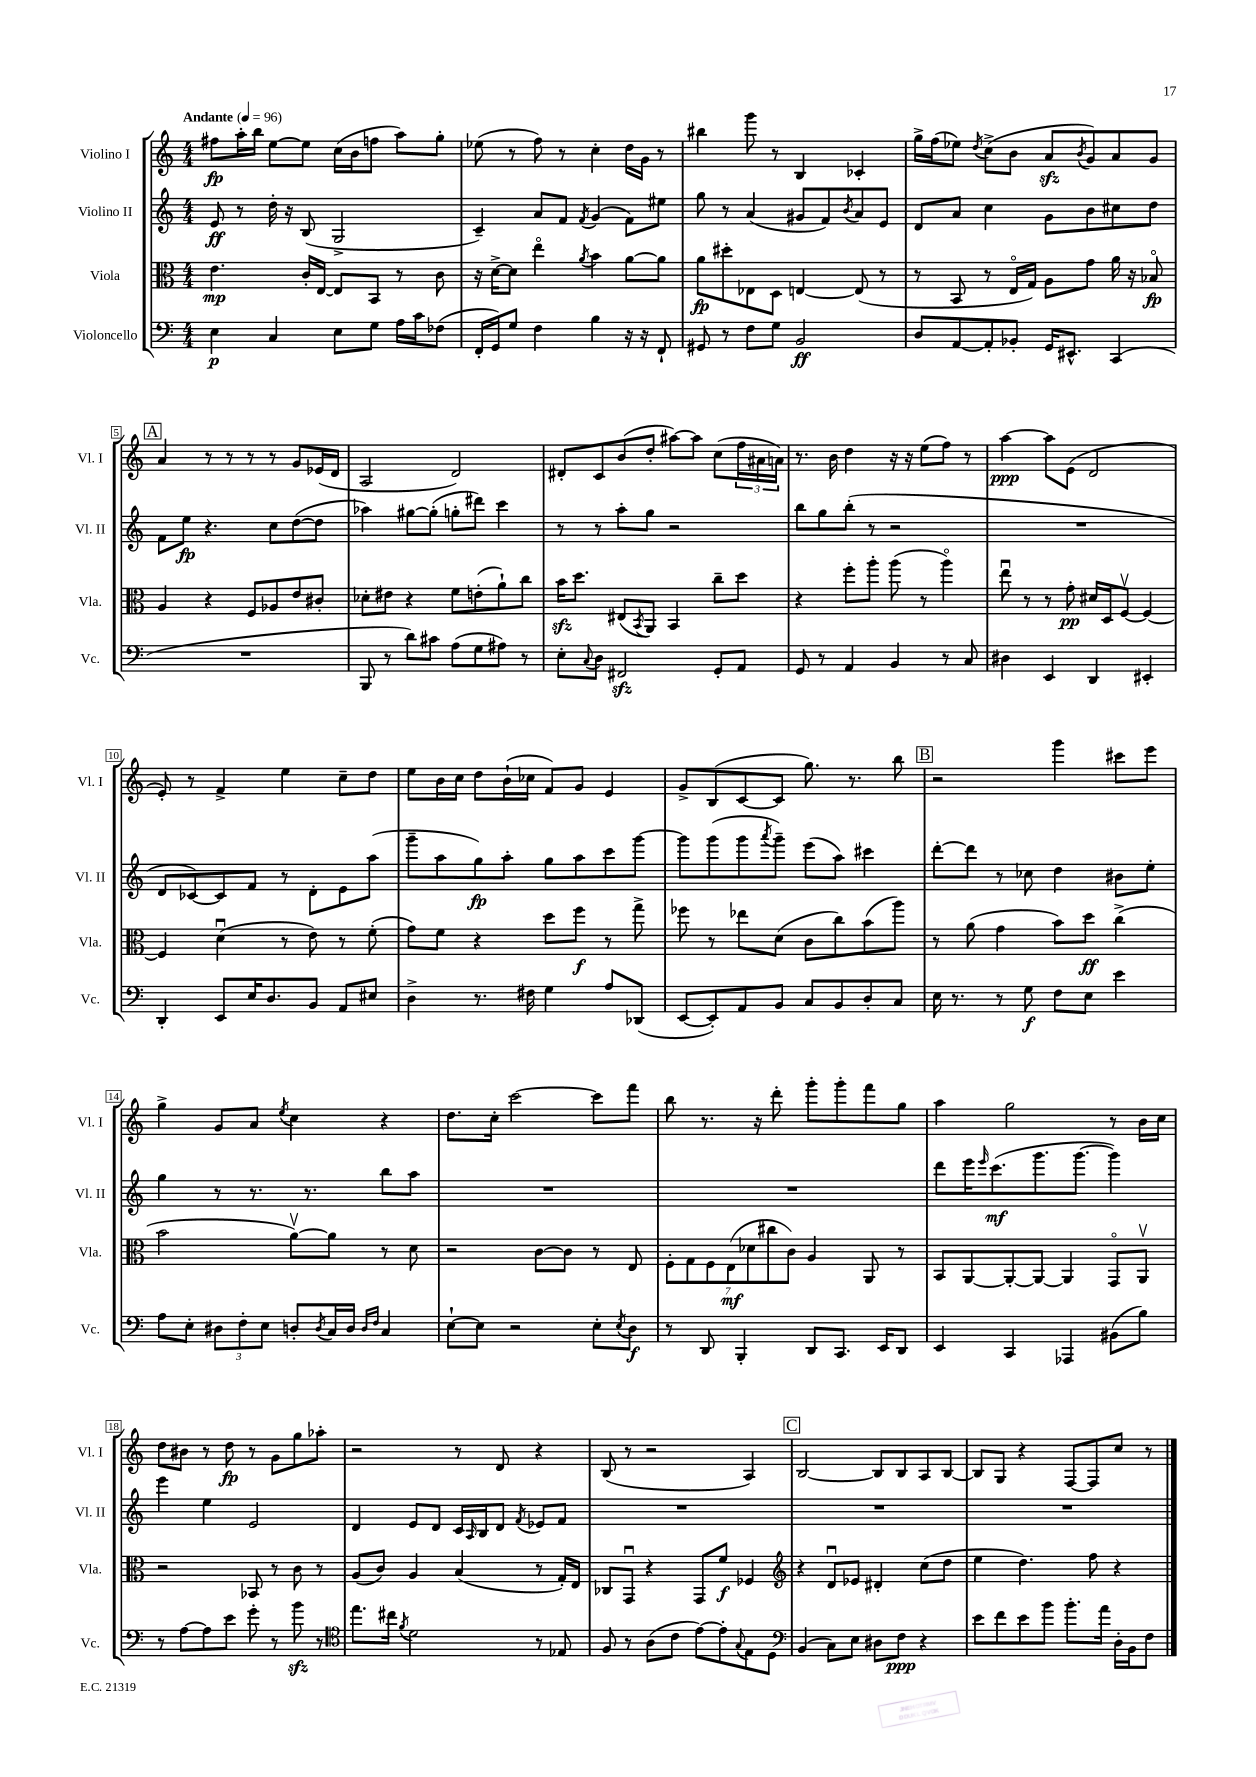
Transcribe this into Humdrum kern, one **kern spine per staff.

**kern	**kern	**kern	**kern
*staff4	*staff3	*staff2	*staff1
*clefF4	*clefC3	*clefG2	*clefG2
*k[]	*k[]	*k[]	*k[]
*M4/4	*M4/4	*M4/4	*M4/4
*MM96	*MM96	*MM96	*MM96
4E	4.e	8e	8ff#
.	.	8r	16aa'
.	.	.	16bb
4C	.	16dd'	[8ee
.	.	16r	.
.	16c'	(8B	8ee]
.	[16E	.	.
8E	8E]	2G^	(16cc
.	.	.	16b
8G	8BB	.	8ff
16A	8r	.	8aa)
16c	.	.	.
(8F-	8c	.	8gg'
=	=	=	=
16FF'	16r	4c~)	(8ee-
16GG)	[16d^	.	.
8G	8d]	.	8r
4F	4eeo	8a	8ff)
.	.	8f	8r
.	8qa	8qf	.
4B	4b	(4g	4cc'
16r	[8a	8f)	16dd
16r	.	.	16g
8FF`	8a]	8ee#	8r
=	=	=	=
8GG#	8a	8gg	4bb#
8r	8dd#'	8r	.
8F	8E-	(4a	8ggg
8G	8D	.	8r
2BB	[4E	8g#	4B
.	.	8f)	.
.	.	8qb	.
.	(8E]	8a	4c-'
.	8r	8e	.
=	=	=	=
8D	8r	8d	16gg^
.	.	.	(16ff
[8AA	8BB	8a	8ee-)
.	.	.	8qdd
8AA']	8r	4cc	(8cc^
8BB-'	16Eo	.	8b
.	16G)	.	.
16GG	8A	8g	8a
8.EE#^^	.	.	.
.	.	.	8qb
.	8g	8b	8g)
(4CC	16a	8cc#	8a
.	16r	.	.
.	8B-o	8dd	8g
=	=	=	=
1r	4A	8f	4a
.	.	8ee	.
.	4r	4.r	8r
.	.	.	8r
.	8F	.	8r
.	8A-	8cc	8r
.	8e	([8dd	8g
.	8c#'	8dd]	(16e-
.	.	.	16d
=	=	=	=
8BBB	8d-'	4aa-)	2A
8r	8e#	.	.
8d)	4r	[8gg#	.
8c#	.	(8gg#']	.
(8A	8f	8gg'	2d)
8G	(8e'	8ddd#)	.
8A#)	8a`)	4ccc	.
8r	8cc	.	.
=	=	=	=
8E'	16b	8r	8d#'
.	8.dd	.	.
8qqC	.	.	.
8D	.	8r	8c
2FF#	(8E#	8aa'	(8b
.	8qBB	.	.
.	8AA)	8gg	8dd'
.	4BB	2r	[8aa#)
.	.	.	8aa#]
8GG'	8cc~	.	(8cc
8AA	8dd	.	24ff
.	.	.	24a#
.	.	.	24a)
=	=	=	=
8GG	4r	8bb	8.r
8r	.	8gg	.
.	.	.	16b
4AA	8ff'	(8bb'	4dd
.	8aa'	8r	.
4BB	(8aa	2r	16r
.	.	.	16r
.	8r	.	(8ee
8r	4aao)	.	8ff)
8C	.	.	8r
=	=	=	=
4D#	8eeu	1r	[4aa
.	8r	.	.
4EE	8r	.	8aa]
.	8g'	.	(8e
4DD	16d#	.	2d
.	16D	.	.
.	[8Fv	.	.
4EE#'	4F_	.	.
=	=	=	=
4DD'	4F]	8d	8e')
.	.	[8c-)	8r
8EE	(4du	8c-]	4f^
16E	.	8f	.
8.D	.	.	.
.	8r	8r	4ee
8BB	8e)	8d'	.
8AA	8r	8e	8cc~
8E#	(8f'	(8aa	8dd
=	=	=	=
4D^	8g)	8ggg~	8ee
.	8f	8aa	16b
.	.	.	16cc
8.r	4r	8gg)	8dd
.	.	8aa'	(16b`
16F#	.	.	16cc-
4G	8dd	8gg	8f)
.	8ff	8aa	8g
8A	8r	8ccc	4e
(8DD-	8gg^	[8ggg	.
=	=	=	=
[8EE	8ff-	8ggg]	8g^
8EE'])	8r	(8ggg	(8B
8AA	8ee-	8ggg	[8c
.	.	8qaaa	.
8BB	(8d	8ggg~)	8c]
8C	8c	(8eee	8.gg)
8BB	8cc)	8aa)	.
.	.	.	8.r
8D'	(8b	4ccc#	.
8C	8aa)	.	8bb
=	=	=	=
16E	8r	[8ddd'	2r
8.r	.	.	.
.	(8a	8ddd]	.
8r	4g	8r	.
8G	.	8cc-	.
8F	8b)	4dd	4ggg
8E	8dd	.	.
4e	(4cc^	8b#	8ccc#
.	.	8ee'	8eee
=	=	=	=
8A	2b	4gg	4gg^
8E'	.	.	.
12D#	.	8r	8g
12F'	.	.	.
.	.	8.r	8a
12E	.	.	.
.	.	.	8qee
8D'	[8av)	.	4cc
.	.	8.r	.
8qD	.	.	.
16C	8a]	.	.
16D	.	.	.
16qqD	.	.	.
16qqF	.	.	.
4C	8r	8bb	4r
.	8d	8aa	.
=	=	=	=
[8E`	2r	1r	8.dd
8E]	.	.	.
.	.	.	16cc'
2r	.	.	[2ccc
.	[8c	.	.
.	8c]	.	.
8E'	8r	.	8ccc]
8qE	.	.	.
8D	8E	.	8fff
=	=	=	=
8r	14F'	1r	8bb
.	14G	.	.
8DD	.	.	8.r
.	14F	.	.
.	(14E	.	.
4BBB'	.	.	.
.	14d-	.	.
.	.	.	16r
.	14cc#	.	.
.	.	.	8ddd'
.	14c)	.	.
8DD	4A	.	8ggg'
8.CC	.	.	8ggg'
.	8AA	.	8fff
16EE	.	.	.
8DD	8r	.	8gg
=	=	=	=
4EE	8BB	8ddd	4aa
.	[8AA	16eee	.
.	.	16qqeee	.
.	.	(8.ccc	.
4CC	8AA'_	.	2gg
.	8AA_	8.ggg	.
4AAA-	4AA]	.	.
.	.	[8.ggg	.
(8BB#	8GGo	4ggg])	8r
8B)	8AAv	.	16b
.	.	.	16cc
=	=	=	=
8r	2r	4eee	8dd
[8A	.	.	8b#
8A]	.	4ee	8r
8e	.	.	8dd
8g'	8BB-	2e	8r
8r	8r	.	8g
8b	8c	.	8gg
8r	8r	.	8aa-'
=	=	=	=
*clefC4	*	*	*
8.ee	(8A	4d	2r
.	8c)	.	.
16cc#	.	.	.
8qf	.	.	.
2d	4A	8e	.
.	.	8d	.
.	(4B	16c	8r
.	.	16qqA	.
.	.	16B	.
.	.	8d	8d
.	.	8qf	.
8r	8r	8e-	4r
8E-	16G')	8f	.
.	16E	.	.
=	=	=	=
8F	8C-	1r	(8B
8r	8GGu	.	8r
(8A	4r	.	2r
8c	.	.	.
[8e)	8GG	.	.
8e']	8f	.	.
8qqG	.	.	.
8E	4F-	.	4A)
8D	.	.	.
=	=	=	=
*clefF4	*clefG2	*	*
(4BB	4r	1r	[2B
8C)	8du	.	.
8E	8e-	.	.
8D#	4d#'	.	8B]
8F	.	.	8B
4r	(8cc	.	8A
.	8dd	.	[8B
=	=	=	=
8e	4ee	1r	8B]
8f	.	.	8G
8e	4.dd)	.	4r
8b	.	.	.
8.b'	.	.	[8F
.	8ff	.	8F]
16a	.	.	.
16D'	4r	.	8cc
16BB	.	.	.
8F	.	.	8r
==	==	==	==
*-	*-	*-	*-
